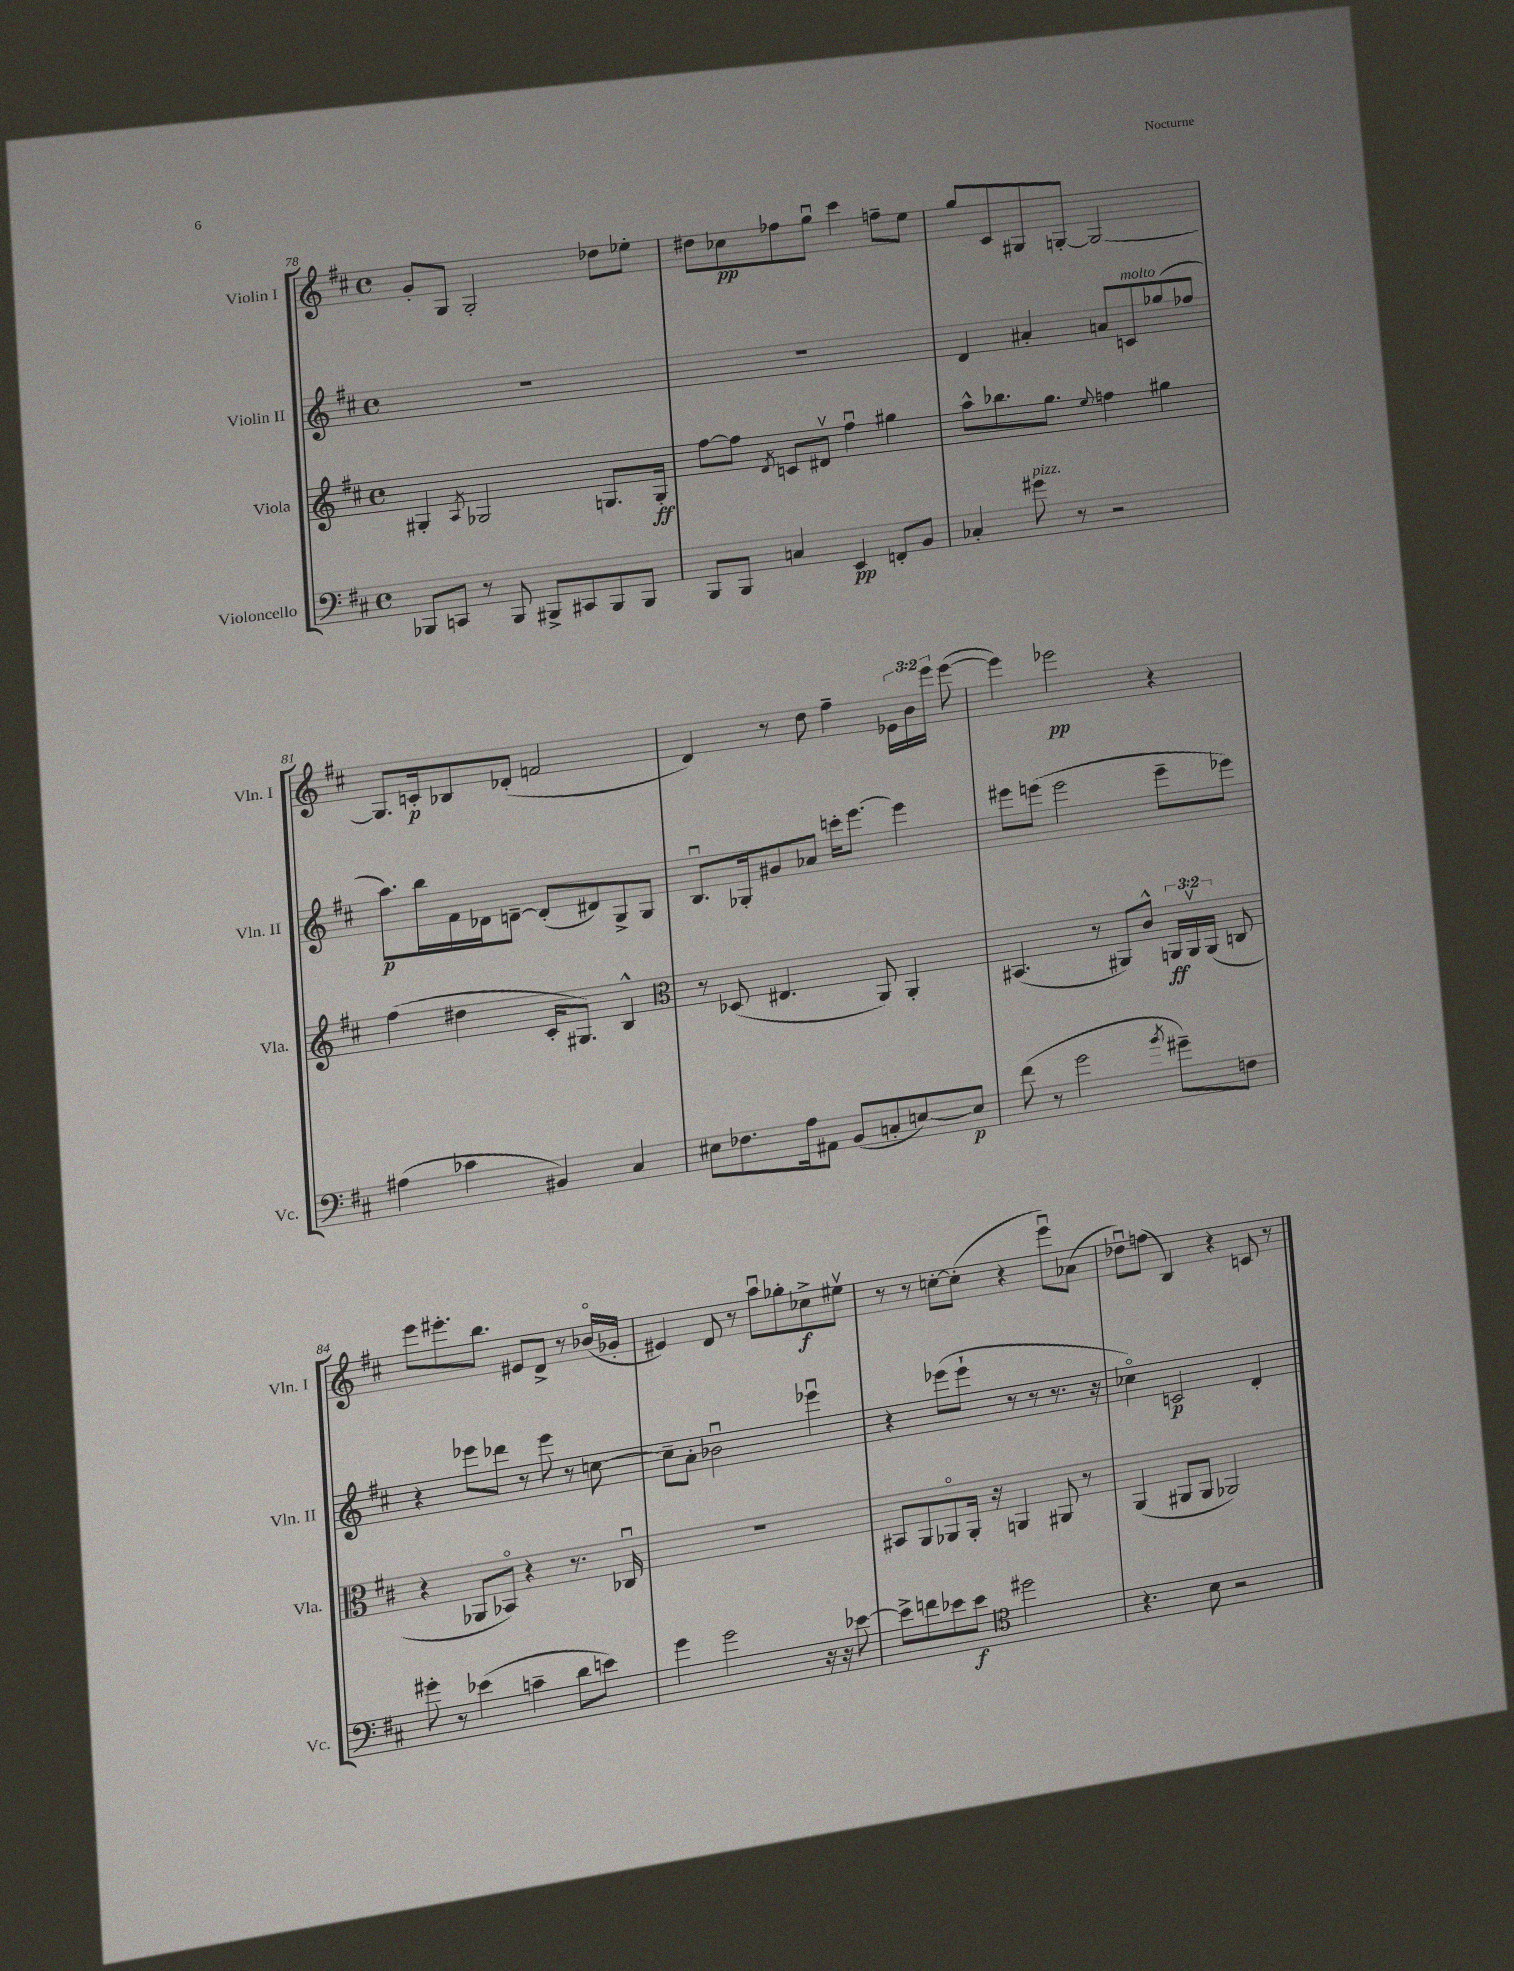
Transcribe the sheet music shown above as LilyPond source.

<<
\new StaffGroup <<
\new Staff = "s0" \with { instrumentName = "Violin I" shortInstrumentName = "Vln. I" } {
    \clef treble \key d \major \defaultTimeSignature \time 4/4 \override Staff.TupletNumber.text = #tuplet-number::calc-fraction-text
    \autoBeamOff g'8[-. g8] g2-. des''8[ ees''8]-. |
    dis''8[ ces''8\pp fes''8 g''8]\downbow cis'''4 f''8[-- e''8] |
    g''8[ cis'8 gis8 g8]~-. g2~ |
    g8.[ c'16-.\p bes8 des'8]-.( f'2 |
    d'4) r8 d''8 fis''4-- \tuplet 3/2 { ees'16[ b'16 e'''16] } e'''8~( |
    e'''4) ees'''2\pp r4 |
    e'''8[ eis'''8.-. b''8.] eis'8[ d'8]-> r8 bes'16[\flageolet( ges'16]-. |
    eis'4) d'8 r8 a''8[\downbow ges''8-. ces''8->\f eis''8]\upbow |
    r8 r8 c''8[~-. c''8]-.( r4 e'''8[\downbow) aes'8]( |
    des''8[\downbow) f''8]( b4) r4 c'8 r8 \bar "|." |
}
\new Staff = "s1" \with { instrumentName = "Violin II" shortInstrumentName = "Vln. II" } {
    \clef treble \key d \major \defaultTimeSignature \time 4/4
    \autoBeamOff R1 |
    R1 |
    d'4 ais'4-. a'8[ c'8^\markup { \italic "molto" } ges''8( fes''8] |
    a''8.[\p) b''16 fis'16 des'16 d'8]~-- d'8[-.( dis'8) g8-> g8] |
    b8.[\downbow ges16-. gis'8 aes'8] c'''16[-. e'''8.]~ e'''4 |
    eis'''8[ e'''8]( e'''2 e'''8[-- ees'''8]) |
    r4 ees'''8[ des'''8] r8 ees'''8 r8 c''8~ |
    c''8[-- a'8]-. bes'2\downbow ees'''4\downbow |
    r4 ees'''8[( ees'''8]-! r8 r8 r8. r16 |
    ces''4\flageolet) c'2\p d'4-. \bar "|." |
}
\new Staff = "s2" \with { instrumentName = "Viola" shortInstrumentName = "Vla." } {
    \clef treble \key d \major \defaultTimeSignature \time 4/4 \override Staff.TupletNumber.text = #tuplet-number::calc-fraction-text
    \autoBeamOff gis4-. \acciaccatura { a8 } ges2 g8.[ g16]-.\ff |
    fis''8[~ fis''8] \acciaccatura { d'8 } c'8[ dis'8]\upbow fis''4\downbow gis''4 |
    a''8[-^ bes''8. g''8.] \appoggiatura { e''8 } f''4 gis''4 |
    fis''4( dis''4 cis'16[-. gis8.]) b4-^ |
    \clef alto r8 des8( eis4. a,8) a,4-. |
    bis,4.( r8 ais,8[) cis'8]-^ \tuplet 3/2 { a,16[\ff a,16\upbow a,16]( } c8 |
    r4 aes,8[ bes,8]\flageolet) r4 r8. ces16\downbow |
    R1 |
    bis,8[ a,8 aes,8\flageolet aes,16]-. r16 a,4 ais,8 r8 |
    a,4( ais,8[ ais,8] aes,2) \bar "|." |
}
\new Staff = "s3" \with { instrumentName = "Violoncello" shortInstrumentName = "Vc." } {
    \clef bass \key d \major \defaultTimeSignature \time 4/4
    \autoBeamOff bes,,8[ c,8] r8 bes,,8 bis,,8[-> cis,8 bis,,8 bis,,8] |
    b,,8[ b,,8] c4 e,4\pp f,8[-. b,8] |
    ces4-. gis'8^\markup { \italic "pizz." } r8 r2 |
    ais4( ces'4 bis,4) cis4 |
    eis8[ fes8. a16 ais,8] b,8[( c8-. e8~) e8]\p |
    fis'8( r8 g'2 \acciaccatura { b'8 } gis'8[--) f8] |
    gis'8-. r8 ees'4( c'4-- d'8[ e'8]) |
    g'4 g'2 r16 r16 ees'8~ |
    ees'8[-> f'8 ees'8 ees'8]\f \clef tenor dis''2 |
    r4. b8 r2 \bar "|." |
}
>>
>>
\layout { \context { \Score currentBarNumber = #78 } }
